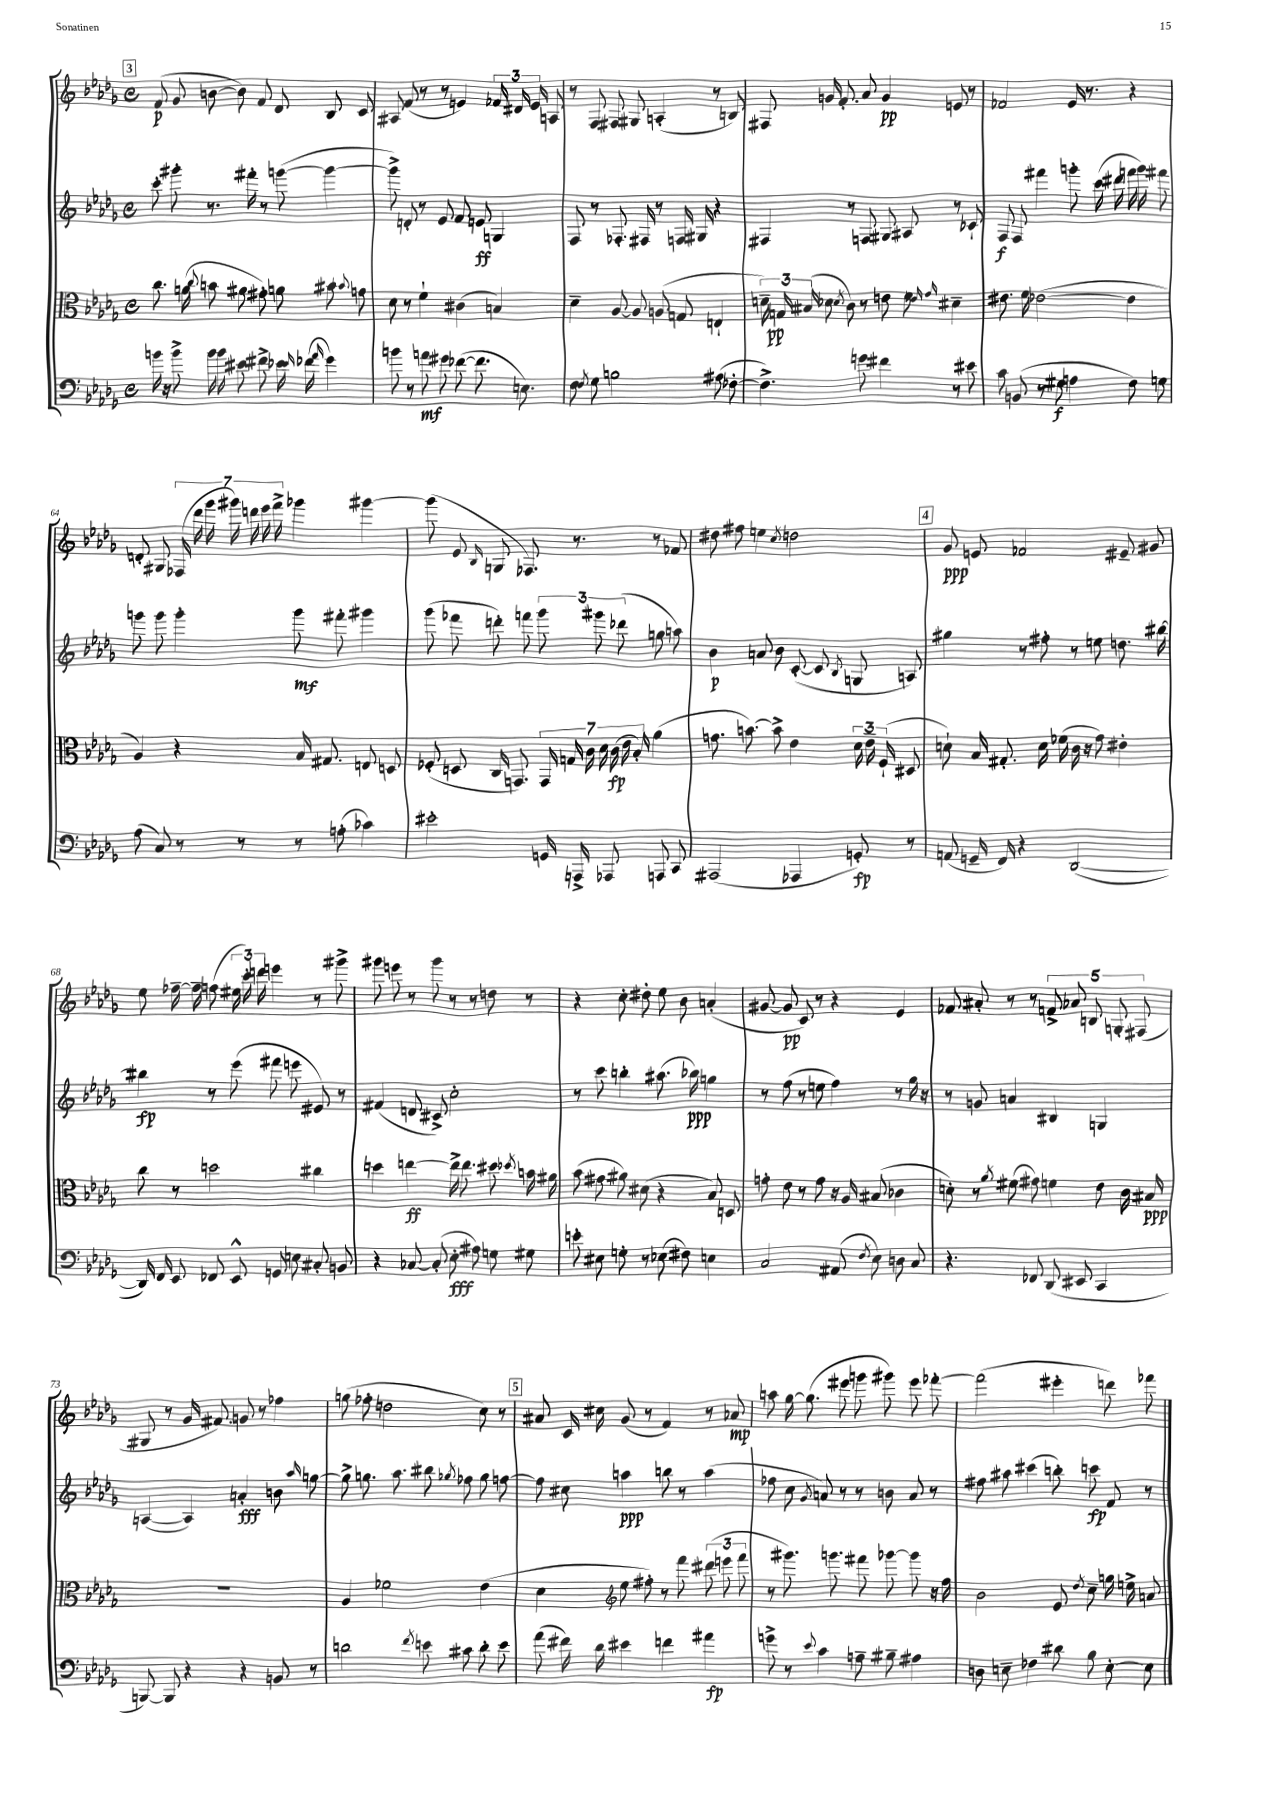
<<
\new StaffGroup <<
\new Staff = "s0" {
    \clef treble \key des \major \defaultTimeSignature \time 4/4
    \autoBeamOff \mark \markup { \box "3" } f'8\p( ges'8 b'8~ b'8) f'8 des'8 bes8 c'8 |
    ais8 f'8( r8 r8 e'4) \tuplet 3/2 { fes'16 dis'16 e'16 } a8 |
    r8 f8 fis8 gis8 a4-.( r8 b8) |
    fis8 g'16 f'8.-. aes'8 g'4\pp e'8 r8 |
    fes'2 ees'16 r8. r4 |
    d'8-. gis8 \tuplet 7/4 { fes16( des'''16 ges'''16 gis'''16) d'''16 ees'''16 f'''16-> } ges'''4 gis'''4~ |
    gis'''8( ees'8 \grace { bes16 } g8 fes8.) r8. r8 fes'8 |
    dis''8 fis''8 e''4 \acciaccatura { c''8 } d''2 |
    \mark \markup { \box "4" } ges'8\ppp e'8 fes'2 eis'8-- gis'8 |
    ees''8 fes''16~-- fes''16-- f''8( \tuplet 3/2 { eis''16 c'''16-.) d'''16 } e'''4 r8 gis'''8-> |
    gis'''8 e'''8 r8 gis'''8 r8 r8 d''8 r8 |
    r4 c''8-. dis''8-. ees''8 bes'8 a'4-.( |
    gis'8~ gis'8\pp c'8) r8 r4 ees'4 |
    fes'8 ais'8-. r8 r8 \tuplet 5/4 { f'8-> aes'8 b8 g8-. fis8( } |
    gis8 r8 ges'16 fis'8.) g'8 r8 fes''4 |
    g''8( fes''8-. d''2 c''8) r8 |
    \mark \markup { \box "5" } ais'8 c'16 cis''16 ges'8( r8 f'4) r8 aes'8\mp |
    a''8 ges''16~ ges''8.( eis'''8 g'''8 gis'''8) eis'''8 fes'''8~-. |
    fes'''2( eis'''4-. d'''8) fes'''8 \bar "|." |
}
\new Staff = "s1" {
    \clef treble \key des \major \defaultTimeSignature \time 4/4
    \autoBeamOff \mark \markup { \box "3" } c'''8-. gis'''8-. r8. fis'''16-. r8 g'''8~( g'''4~ |
    g'''8->) d'8-. r8 ees'8 f'8 e'8\ff g4 |
    f8 r8 fes8.-. fis16 r8 f16 gis16 r4 |
    fis4 r8 f8 gis8 ais8 r8 ces'8-! |
    f8\f f8 fis'''4 g'''8-. c'''16( dis'''16 f'''16 g'''16) fis'''8 |
    g'''8 g'''8 g'''4-. g'''8\mf fis'''8-. gis'''4 |
    ges'''8( fes'''8 d'''8-.) f'''8 \tuplet 3/2 { ges'''8 gis'''8 des'''8( } g''8 a''8) |
    bes'4\p a'8 bes'8 c'8~-.( c'8 \acciaccatura { bes8 } g8 a8) |
    \mark \markup { \box "4" } gis''4 r8 fis''8-. r8 e''8 d''8. bis''16~ |
    bis''4\fp r8 ees'''8( fis'''8 e'''8 eis'8) r8 |
    fis'4( d'8 cis'8->) c''2-. |
    r8 c'''8 b''4-. ais''8.( bes''16\ppp) g''4 |
    r8 f''8( r8 e''8 f''4) r8 ges''16 r16 |
    r8 g'8 a'4 bis4 g4 |
    a4~( a4) a'4-.\fff b'8 \grace { aes''16 } g''8~ |
    g''8-> g''8. aes''8. bis''8 \acciaccatura { ges''8 } fes''8 ges''8 f''8~ |
    \mark \markup { \box "5" } f''8 cis''8 a''4\ppp b''8 r8 a''4( |
    fes''8 c''8 \acciaccatura { ges'8 } a'8) r8 r8 b'8 a'8 r8 |
    fis''8 ais''8 cis'''4( b''8-.) c'''8\fp f'8 r8 \bar "|." |
}
\new Staff = "s2" {
    \clef alto \key des \major \defaultTimeSignature \time 4/4
    \autoBeamOff \mark \markup { \box "3" } c''8. a'16( \appoggiatura { c''8 } b'8 ais'8 gis'8-.) a'8 bis'8 \appoggiatura { bes'8 } g'8 |
    des'8 r8 f'4-! cis'4( b4) |
    des'4-- aes8~ aes8 a8( g8 e4-! |
    \tuplet 3/2 { d'16--) g16\pp bis16( } des'8 \acciaccatura { des'8 } c'8) r8 e'8 f'8 \grace { ees'16 ges'16 } dis'4-- |
    eis'8. f'16 ees'2~( ees'4 |
    aes4) r4 bes16 gis8. e8 d8 |
    fes8-.( d8 c16 g,8.) \tuplet 7/4 { g,16 g16 c'16 des'16 c'16\fp( ees'16 bes16-.) } aes'4( |
    g'8. b'8.~) b'8-> ees'4 \tuplet 3/2 { des'16 ees'16-- f16-!( } dis8 |
    \mark \markup { \box "4" } d'8-!) bes16 gis8.-. d'16 fes'16( c'16 r16 ges'8) eis'4-. |
    c''8 r8 d''2 cis''4 |
    d''4 e''4~\ff e''16-> e''8. dis''8 \acciaccatura { des''8 } b'16 ais'16 |
    bes'8( gis'8 ais'8) dis'8( r4 bes8) d8 |
    g'8-. ees'8 r8 g'8 r16 aes16 bis8( ces'4 |
    d'8-.) r8 \acciaccatura { aes'8 } fis'8( gis'8) f'4 ees'8 c'16 bis16\ppp |
    R1 |
    aes4 fes'2 ees'4( |
    \mark \markup { \box "5" } des'4 \clef treble ees''8 fis''8-.) r8 f'''8 \tuplet 3/2 { dis'''8( e'''8 f'''8 } |
    r8 gis'''8.) g'''8. fis'''8 ges'''8~ ges'''8 r16 f''16 |
    bes'2 ees'8 \acciaccatura { des''8 } c''8-- g''16 e''16-> a'8 \bar "|." |
}
\new Staff = "s3" {
    \clef bass \key des \major \defaultTimeSignature \time 4/4
    \autoBeamOff \mark \markup { \box "3" } b'16 r16 b'8-> b'16 b'16 eis'8 fis'8-> ees'16 \grace { ees'16 } fes'16( \grace { aes'16 } ges'4) |
    b'8 r8 a'8\mf gis'8 fes'8~( fes'8. e8.) |
    f8 \acciaccatura { f8 } ges8 b2 ais8( fes8~-. |
    fes4.->) g'8 fis'4 r8 eis'8 |
    c'8 b,8( r8 gis8\f a4 f8) g8 |
    aes8( c8) r8 r8 r8 a8-.( ces'4) |
    eis'2-. g,16 a,,16-> aes,,8 a,,8 c,8 |
    ais,,2( aes,,4 g,8-.\fp) r8 |
    \mark \markup { \box "4" } a,8( g,16-- f,16) r4 des,2~( |
    des,16) f,16 ees,8 fes,8 ees,8-^ g,8 e8 cis8-. b,8 |
    r4 ces8~ ces8-.( ees8-.\fff ais8) g8 gis8 |
    e'8-. eis8 g8-. r8 ees8( fis8) e4 |
    c2 ais,8( \acciaccatura { f8 } ees8) d8 c8 |
    r4. fes,8 des,8( eis,8 c,4 |
    b,,8~) b,,8 r4 r4 b,8 r8 |
    d'2 \acciaccatura { f'8 } e'8 cis'8 d'8-. e'8 |
    \mark \markup { \box "5" } aes'8( fis'16) des'16 eis'4 f'4 ais'4\fp |
    g'8-> r8 \appoggiatura { ees'8 } c'4 a8-- bis8-- ais4 |
    d8 e8-- fes4 dis'8 bes8 e8~-. e8 \bar "|." |
}
>>
>>
\layout { \context { \Score currentBarNumber = #59 } }
